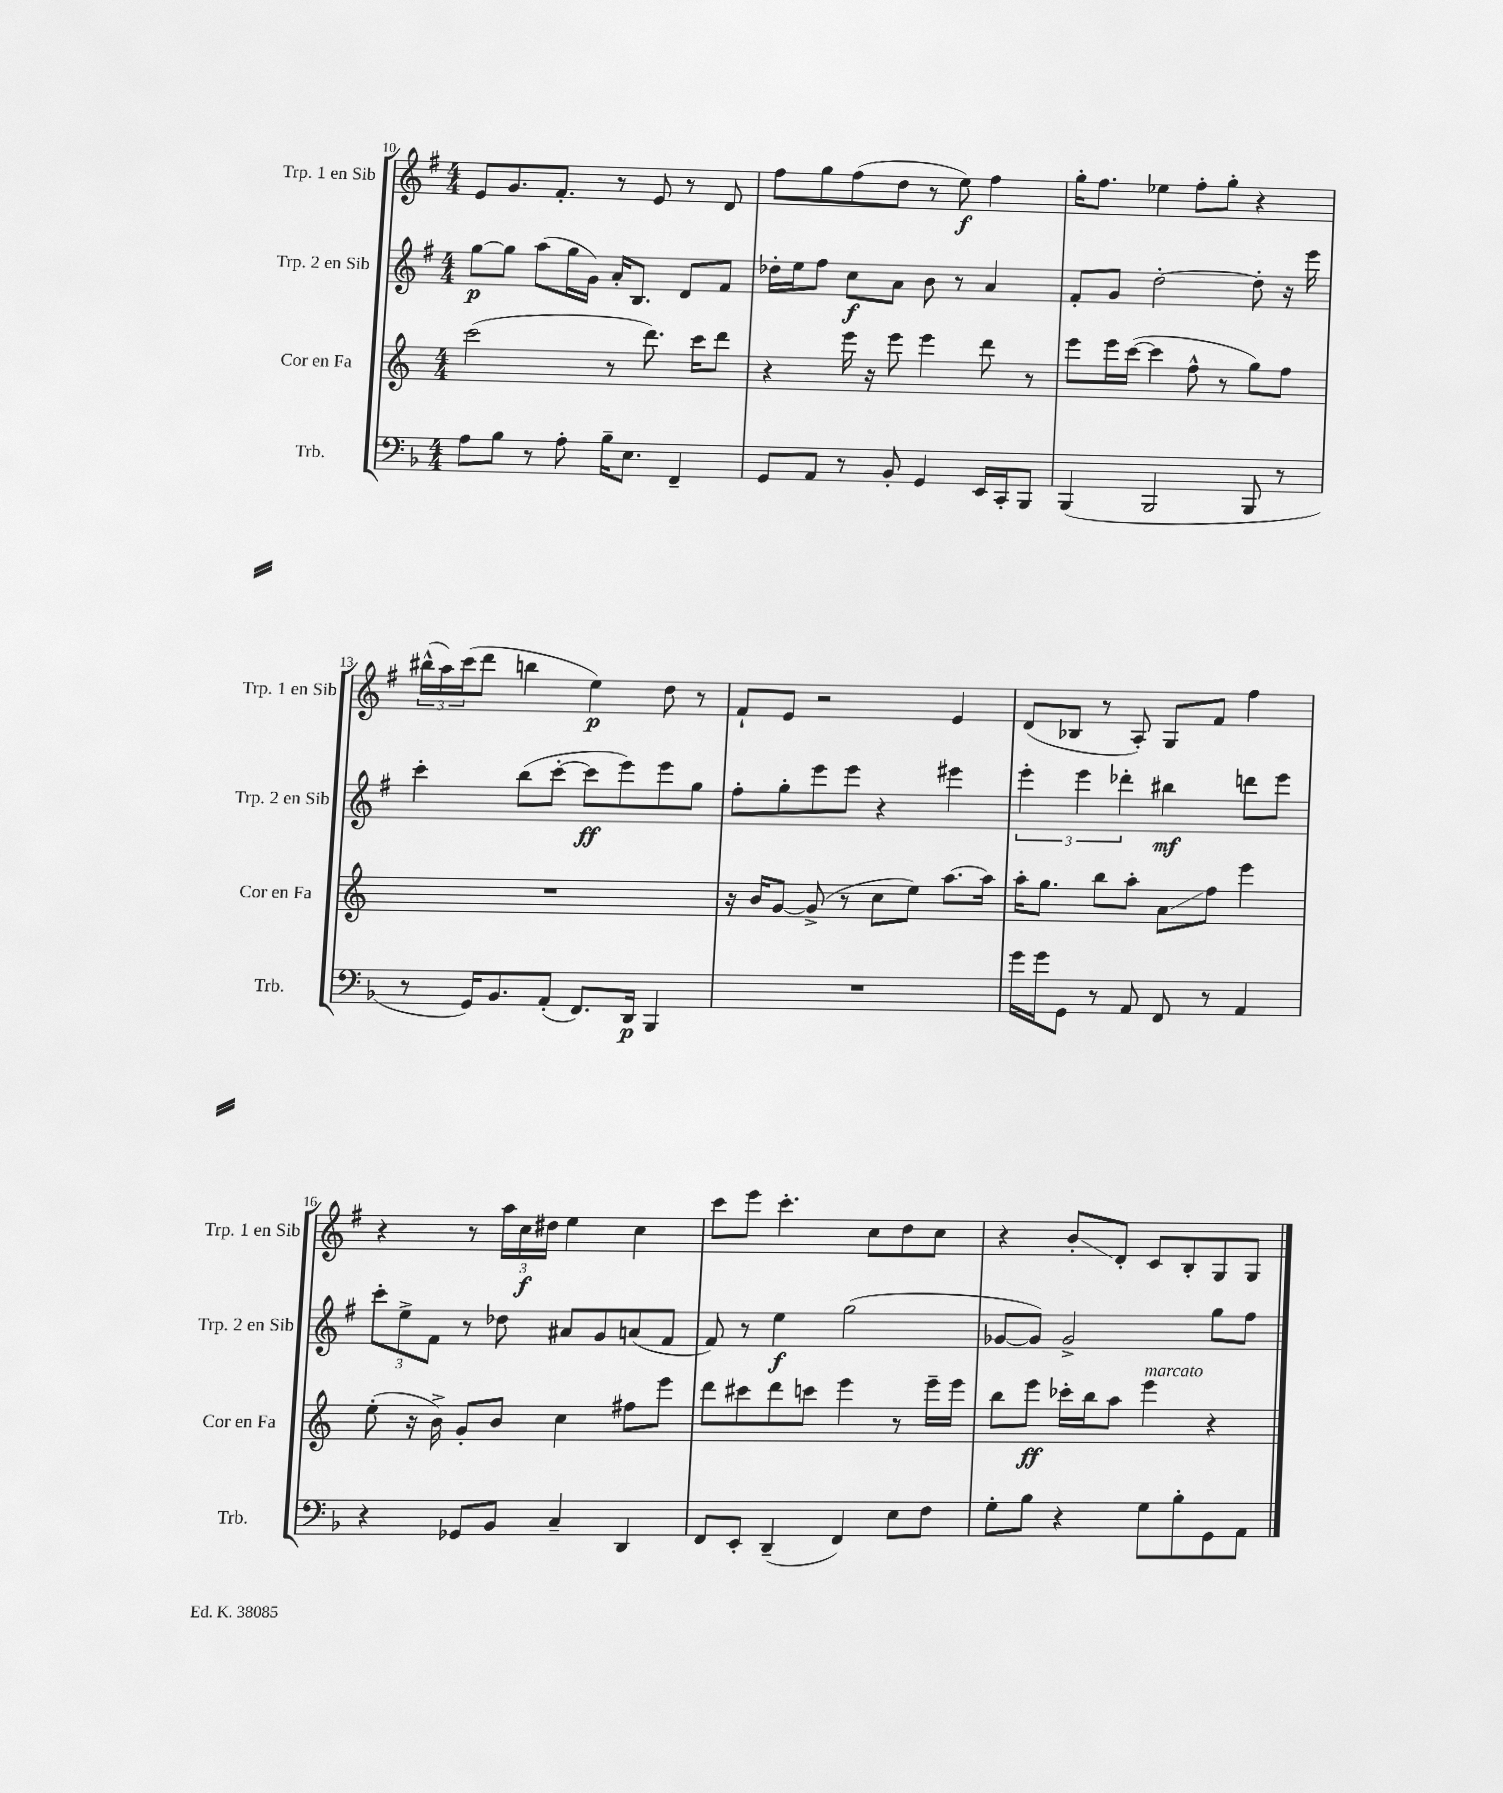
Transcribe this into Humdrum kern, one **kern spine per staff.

**kern	**kern	**kern	**kern
*staff4	*staff3	*staff2	*staff1
*clefF4	*clefG2	*clefG2	*clefG2
*k[b-]	*k[]	*k[f#]	*k[f#]
*M4/4	*M4/4	*M4/4	*M4/4
8A	(2ccc	[8gg	8e
8B-	.	8gg]	8.g
8r	.	(8aa	.
.	.	.	8.f#'
8A'	.	16gg	.
.	.	16g)	.
16B-~	8r	16a'	8r
8.E	.	8.B	.
.	8.ddd)	.	8e
4FF~	.	8d	8r
.	16ccc	.	.
.	8ddd	8f#	8d
=	=	=	=
8GG	4r	16dd-'	8ff#
.	.	16ee	.
8AA	.	8ff#	8gg
8r	16eee	8cc	(8ff#
.	16r	.	.
8BB-'	8eee	8a	8dd
4GG	4eee	8b	8r
.	.	8r	8ee)
16EE	8ddd	4a	4ff#
16CC'	.	.	.
8BBB-	8r	.	.
=	=	=	=
(4BBB-	8eee	8f#'	16gg'
.	.	.	8.ff#
.	16eee	8g	.
.	([16ccc	.	.
2BBB-	4ccc]	[2dd'	4ee-
.	8ff^^	.	8ff#'
.	8r	.	8gg'
8BBB-	8gg)	8dd']	4r
8r	8ff	16r	.
.	.	16eee	.
=	=	=	=
8r	1r	4ccc'	(24bb#^^
.	.	.	24aa)
.	.	.	(24ccc
16GG)	.	.	8ddd
8.BB-	.	.	.
.	.	(8bb	4bb
(8AA'	.	[8ccc'	.
8.FF)	.	8ccc]	4ee)
.	.	8eee)	.
16DD	.	.	.
4BBB-	.	8eee	8dd
.	.	8gg	8r
=	=	=	=
1r	16r	8ff#'	8f#`
.	16b	.	.
.	[8g	8gg'	8e
.	(8g^]	8eee	2r
.	8r	8eee	.
.	8cc	4r	.
.	8ee)	.	.
.	[8.aa	4eee#	4e
.	16aa]	.	.
=	=	=	=
16g	16aa'	6eee'	(8d
16g	8.gg	.	.
8GG	.	.	8B-
.	.	6eee	.
8r	8bb	.	8r
.	.	6ddd-'	.
8AA	8aa'	.	8A')
8FF	8a	4bb#	8G
8r	8ff	.	8f#
4AA	4eee	8ddd	4ff#
.	.	8eee	.
=	=	=	=
4r	(8ee'	12ccc'	4r
.	.	12ee^	.
.	16r	.	.
.	.	12f#	.
.	16b^)	.	.
8GG-	8g'	8r	8r
8BB-	8b	8dd-	24aa
.	.	.	24cc
.	.	.	24dd#
4C~	4cc	8a#	4ee
.	.	8g	.
4DD	8ff#	(8a	4cc
.	8eee	8f#	.
=	=	=	=
8FF	8ddd	8f#)	8ccc
8EE'	8ccc#	8r	8eee
(4DD~	8ddd	4ee	4.ccc'
.	8ccc	.	.
4FF)	4eee	(2gg	.
.	.	.	8cc
8E	8r	.	8dd
8F	16eee~	.	8cc
.	16eee	.	.
=	=	=	=
8G'	8bb	[8g-	4r
8B-	8eee	8g-])	.
4r	16ccc-'	2g-^	8b'
.	16bb	.	.
.	8aa	.	8d'
8G	4eee	.	8c
8B-'	.	.	8B'
8GG	4r	8gg	8G
8AA	.	8ff#	8G
==	==	==	==
*-	*-	*-	*-
